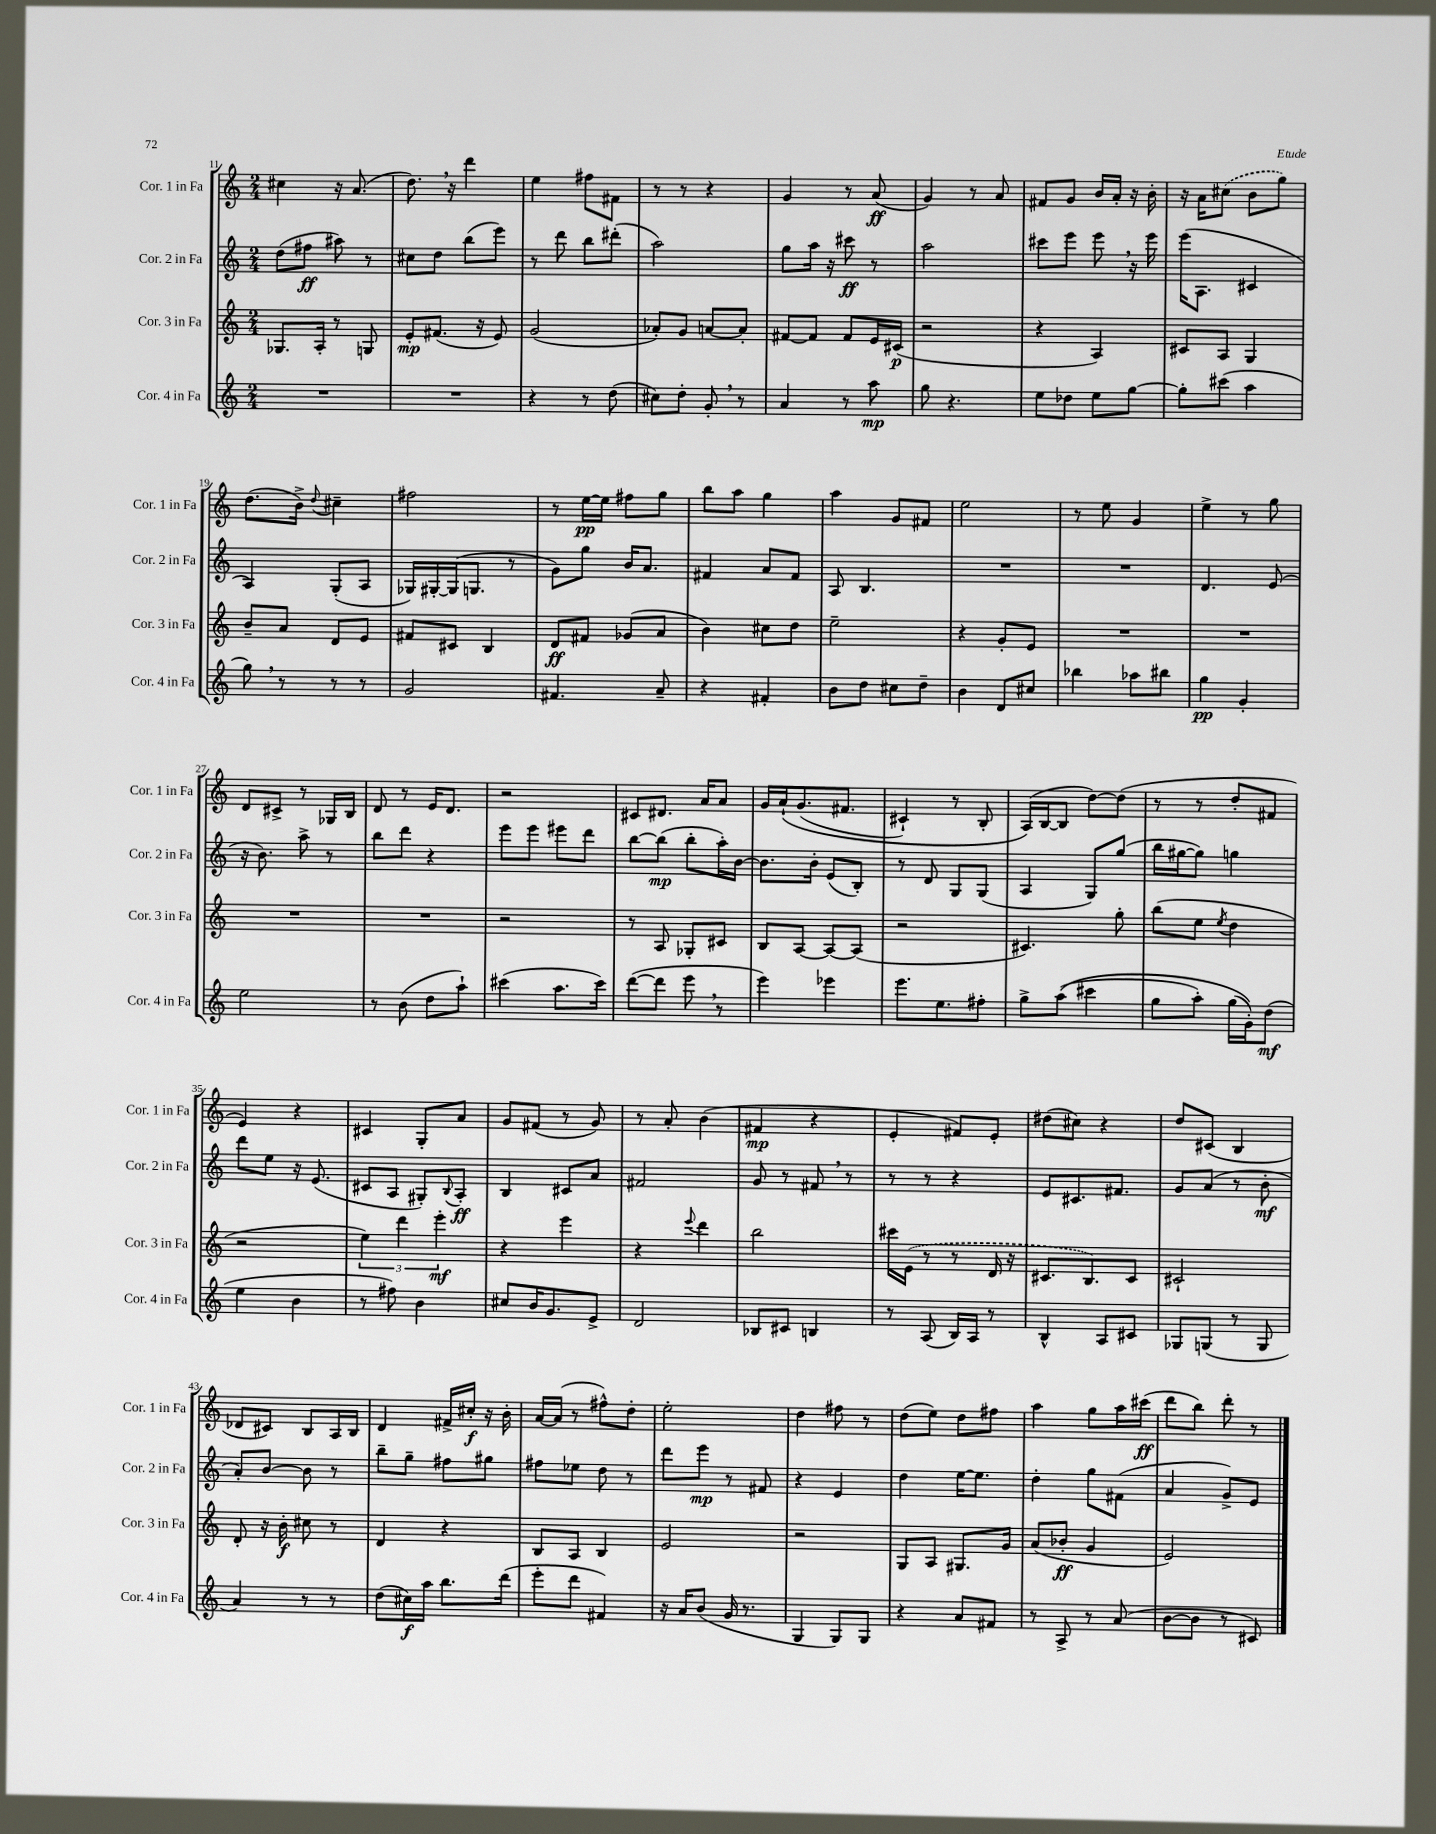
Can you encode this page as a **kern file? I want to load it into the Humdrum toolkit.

**kern	**kern	**kern	**kern
*staff4	*staff3	*staff2	*staff1
*clefG2	*clefG2	*clefG2	*clefG2
*k[]	*k[]	*k[]	*k[]
*M2/4	*M2/4	*M2/4	*M2/4
2r	8.G-	(8dd	4cc#
.	.	8ff#	.
.	16A'	.	.
.	8r	8aa#)	16r
.	.	.	(8.a
.	8G	8r	.
=	=	=	=
2r	8e'	8cc#	8.dd)
.	(8.f#	8dd	.
.	.	.	16r
.	.	(8bb	4ddd
.	16r	.	.
.	8e)	8eee)	.
=	=	=	=
4r	(2g	8r	4ee
.	.	8ddd	.
8r	.	8bb	8ff#
(8dd	.	(8ddd#'	8f#
=	=	=	=
8cc#)	8a-')	2aa)	8r
8dd'	8g	.	8r
8g'	[8a	.	4r
8r	8a']	.	.
=	=	=	=
4a	[8f#	8gg	4g
.	8f#]	16aa	.
.	.	16r	.
8r	8f#	8ccc#	8r
8aa	16e	8r	(8a
.	(16c#	.	.
=	=	=	=
8gg	2r	2aa	4g)
4.r	.	.	.
.	.	.	8r
.	.	.	8a
=	=	=	=
8ee	4r	8ccc#	8f#
8dd-	.	8eee	8g
8ee	4A)	8eee	16b
.	.	.	16a'
[8gg	.	16r	16r
.	.	16eee	16b'
=	=	=	=
8gg']	8c#	(16eee	16r
.	.	8.A	16a
(8ccc#	8A	.	(8cc#
4aa	4G	4c#	8b
.	.	.	8gg)
=	=	=	=
8gg)	8b~	4A)	(8.dd
8r	8a	.	.
.	.	.	16b^)
.	.	.	8qqdd
8r	8d	(8G'	4cc#~
8r	8e	8A	.
=	=	=	=
2g	8f#	16G-)	2ff#
.	.	[16G#'	.
.	8c#	(16G#]	.
.	.	8.G	.
.	4B	.	.
.	.	8r	.
=	=	=	=
4.f#	8d	8g)	8r
.	8f#	8gg	[16ee
.	.	.	16ee]
.	(8g-	16b	8ff#
.	.	8.a	.
8a~	8a	.	8gg
=	=	=	=
4r	4b)	4f#	8bb
.	.	.	8aa
4f#'	8cc#	8a	4gg
.	8dd	8f#	.
=	=	=	=
8b	2ee~	8A	4aa
8dd	.	4.B	.
8cc#	.	.	8g
8dd~	.	.	8f#
=	=	=	=
4b	4r	2r	2ee
8d	8g'	.	.
8cc#	8e	.	.
=	=	=	=
4bb-	2r	2r	8r
.	.	.	8ee
8aa-	.	.	4g
8bb#	.	.	.
=	=	=	=
4gg	2r	4.d	4ee^
4g'	.	.	8r
.	.	(8e	8gg
=	=	=	=
2ee	2r	16r	8d
.	.	8.b)	.
.	.	.	8c#^
.	.	8aa^	8r
.	.	8r	16G-
.	.	.	16B
=	=	=	=
8r	2r	8bb	8d
(8b	.	8ddd	8r
8dd	.	4r	16e
.	.	.	8.d
8aa`)	.	.	.
=	=	=	=
(4ccc#	2r	8eee	2r
.	.	8eee	.
8.aa	.	8eee#	.
.	.	8ddd	.
16ccc#)	.	.	.
=	=	=	=
([8ddd	8r	[8bb	8c#
8ddd]	8A	(8bb]	8.d#
8eee	8G-'	8bb'	.
.	.	.	16a
8r	8c#	16aa')	8a
.	.	[16b	.
=	=	=	=
4eee)	8B	8.b]	16g
.	.	.	&(16a`
.	[8A	.	(8.g
.	.	16b'	.
4eee-	8A_	(8e	.
.	.	.	8.f#
.	(8A]	8B')	.
=	=	=	=
8.eee	2r	8r	4c#`)
.	.	8d	.
8.ee	.	.	.
.	.	8G	8r
8ff#'	.	(8G	8B'
=	=	=	=
8gg^	4.c#)	4A	(16A&)
.	.	.	[16B
&((8aa	.	.	8B]
4ccc#	.	8G)	[8dd)
.	8gg'	(8gg	(8dd]
=	=	=	=
8gg	(8bb	16bb	8r
.	.	[16gg#	.
8aa')	8ee	8gg#])	8r
.	8qee	.	.
(16gg	4dd	4gg	8dd'
16g')&)	.	.	.
(8dd	.	.	8f#
=	=	=	=
4ee	2r	8ddd	4e)
.	.	8ee	.
4b	.	16r	4r
.	.	(8.e	.
=	=	=	=
8r	6ee)	8c#	4c#
8ff#)	.	8A	.
.	6ddd	.	.
4b	.	8G#')	8G'
.	6eee'	.	.
.	.	8qqB	.
.	.	8A'	8a
=	=	=	=
8cc#	4r	4B	8g
16b	.	.	(8f#
8.g	.	.	.
.	4eee	8c#	8r
8e^	.	8a	8g)
=	=	=	=
2d	4r	2f#	8r
.	.	.	8a'
.	8qqeee	.	.
.	4ddd	.	(4b
=	=	=	=
8B-	2bb	8g	4f#
8c#	.	8r	.
4B	.	8f#	4r
.	.	8r	.
=	=	=	=
8r	16ccc#	8r	4e'
.	(16e	.	.
(8A	8r	8r	.
16B)	8r	4r	8f#)
16A	.	.	.
8r	16d	.	8e'
.	16r	.	.
=	=	=	=
4B^^	8.c#	8e	(8dd#
.	.	8.c#	8cc#)
.	8.B)	.	.
8A	.	.	4r
.	.	8.f#	.
8c#	8c#	.	.
=	=	=	=
8G-	2c#`	8g	8dd
(8G	.	(8a	(8c#
8r	.	8r	4B
8G	.	8b'	.
=	=	=	=
4a)	8d'	8a')	8d-
.	16r	[8b	8c#)
.	16b'	.	.
8r	8cc#	8b]	8B
8r	8r	8r	16A
.	.	.	16B
=	=	=	=
(8dd	4d	8bb~	4d
16cc#)	.	8gg~	.
16aa	.	.	.
8.bb	4r	8ff#	16f#^
.	.	.	16cc#'
.	.	8gg#	16r
(16ddd	.	.	16b'
=	=	=	=
8eee'	8B	8ff#	[16a
.	.	.	(16a]
8ddd	8A	8ee-	8r
4f#)	4B	8dd	8ff#^^)
.	.	8r	8dd'
=	=	=	=
16r	2e	8ddd	2ee'
16a	.	.	.
(8b	.	8eee	.
16g	.	8r	.
8.r	.	.	.
.	.	8f#	.
=	=	=	=
4G	2r	4r	4dd
8G)	.	4e	8ff#
8G	.	.	8r
=	=	=	=
4r	8G	4dd	(8dd
.	8A	.	8ee)
8a	8.G#	[16ee	8dd
.	.	8.ee]	.
8f#	.	.	8ff#
.	16g	.	.
=	=	=	=
8r	(8a	4dd'	4aa
8A^	8b-'	.	.
8r	4g	8gg	8gg
(8a	.	(8f#	16aa
.	.	.	(16ccc#
=	=	=	=
[8b	2e)	4a	8ddd
8b]	.	.	8bb)
8r	.	8g^)	8ddd'
8c#)	.	8e	8r
==	==	==	==
*-	*-	*-	*-
